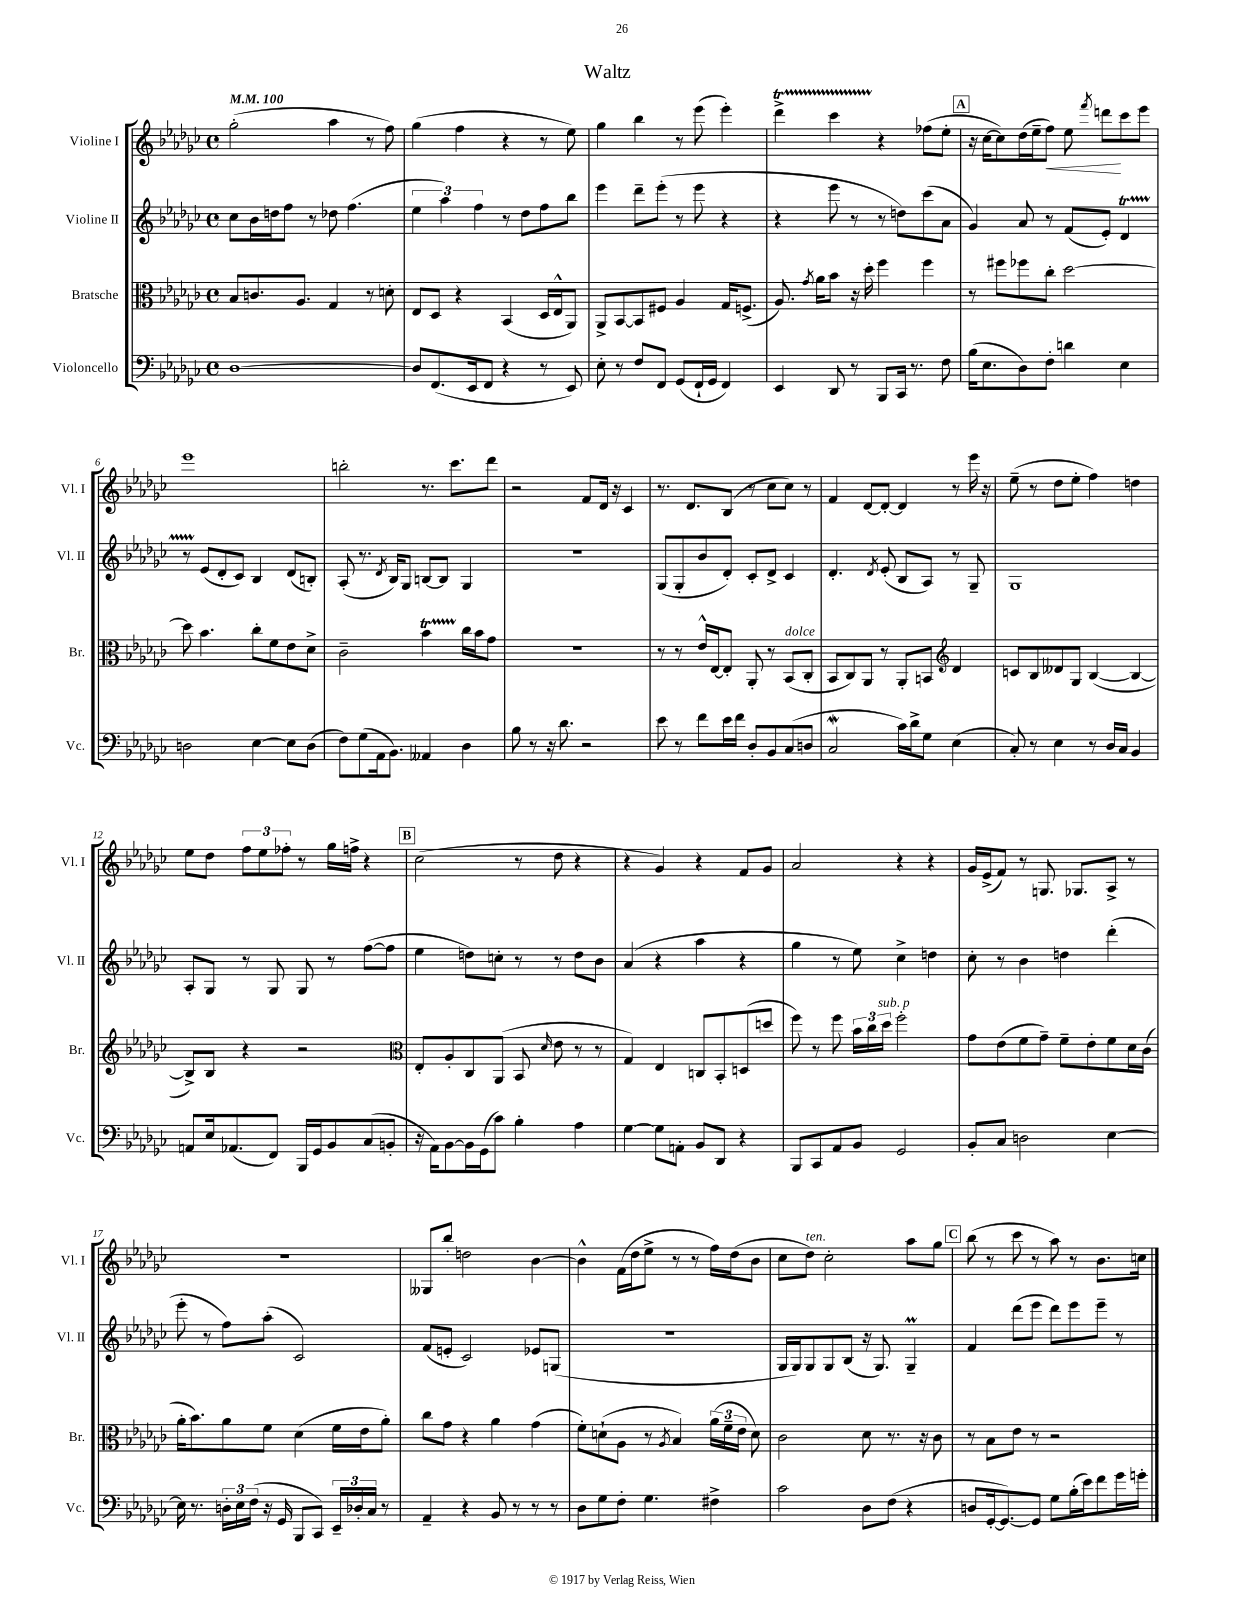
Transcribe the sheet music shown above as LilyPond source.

\header { title = "Waltz" }
<<
\new StaffGroup <<
\new Staff = "s0" \with { instrumentName = "Violine I" shortInstrumentName = "Vl. I" } {
    \clef treble \key ges \major \defaultTimeSignature \time 4/4 \tempo 4 = 100
    \autoBeamOff ges''2-.( aes''4 r8 f''8) |
    ges''4( f''4 r4 r8 ees''8) |
    ges''4 bes''4 r8 ees'''8( ees'''4-.) |
    des'''4->\startTrillSpan ces'''4 r4\stopTrillSpan fes''8[( ees''8]-. |
    \mark \markup { \box "A" } r16 ces''16[~ ces''8) des''16( ees''16-- f''8]\<) ees''8 \acciaccatura { f'''8 } d'''8[\! ces'''8 ees'''8] |
    ees'''1 |
    b''2-. r8. ces'''8.[ des'''8] |
    r2 f'8[ des'16] r16 ces'4 |
    r8. des'8.[ bes8]( r8 ces''8[ ces''8]) r8 |
    f'4 des'8[~ des'8]~-. des'4 r8 ees'''16 r16 |
    ees''8--( r8 des''8[ ees''8]-. f''4) d''4 |
    ees''8[ des''8] \tuplet 3/2 { f''8[ ees''8 fes''8]-. } r8 ges''16[ f''16]-> r4 |
    \mark \markup { \box "B" } ces''2( r8 des''8 r4 |
    r4 ges'4) r4 f'8[ ges'8] |
    aes'2 r4 r4 |
    ges'16[ ees'16->( f'8]) r8 g8. ges8.[ aes8]-> r8 |
    R1 |
    geses8[ bes''8]-. d''2 bes'4~ |
    bes'4-^ f'16[( des''16 ees''8]-> r8 r8 f''16[) des''16( bes'8] |
    ces''8[ des''8]^\markup { \italic "ten." }) ces''2-. aes''8[ ges''8] |
    \mark \markup { \box "C" } bes''8( r8 ces'''8 r8 aes''8) r8 bes'8.[ c''16] \bar "|." |
}
\new Staff = "s1" \with { instrumentName = "Violine II" shortInstrumentName = "Vl. II" } {
    \clef treble \key ges \major \defaultTimeSignature \time 4/4
    \autoBeamOff ces''8[ bes'16 d''16 f''8] r8 des''8 f''4.( |
    \tuplet 3/2 { ees''4 aes''4) f''4 } r8 des''8[ f''8 bes''8] |
    ees'''4 des'''8[-- ees'''8]-.( r8 ees'''8 r4 |
    r4 ees'''8 r8 r8 d''8[) ces'''8( aes'8] |
    \mark \markup { \box "A" } ges'4) aes'8 r8 f'8[( ees'8]-.) des'4\startTrillSpan |
    r8 ees'8[\stopTrillSpan( des'8-. ces'8]) bes4 des'8[( b8]-.) |
    aes8-.( r8. \acciaccatura { des'8 } bes16[) ges8] b8[~ b8] ges4 |
    R1 |
    ges8[( ges8-. bes'8 des'8]-.) ces'8[-. des'8]-> ces'4 |
    des'4.-. \acciaccatura { des'8 } ees'8-.( bes8[ aes8]) r8 ges8-- |
    ges1 |
    aes8[-. ges8] r8 ges8 ges8 r8 f''8[~( f''8] |
    \mark \markup { \box "B" } ees''4 d''8[) c''8]-. r8 r8 d''8[ bes'8] |
    aes'4( r4 aes''4 r4 |
    ges''4 r8 ees''8) ces''4-> d''4 |
    ces''8-. r8 bes'4 d''4 des'''4-.( |
    ees'''8-. r8 f''8[) aes''8]-.( ces'2) |
    f'8[( e'8]-. ces'2) ees'8[ g8]( |
    R1 |
    ges16[ ges16) ges8 ges8 bes8]( r16 ges8.) ges4--\prall |
    \mark \markup { \box "C" } f'4 des'''8[( ees'''8] des'''8[) ees'''8 ees'''8]-- r8 \bar "|." |
}
\new Staff = "s2" \with { instrumentName = "Bratsche" shortInstrumentName = "Br." } {
    \clef alto \key ges \major \defaultTimeSignature \time 4/4
    \autoBeamOff bes8[ c'8. aes8.] ges4 r8 d'8-. |
    ees8[ des8] r4 bes,4( des16[ ees16-^ aes,8]) |
    aes,8[-> bes,8~ bes,8 fis8] aes4 ges16[ f8.]->( |
    aes8.) \acciaccatura { ges'8 } aes'16[ bes'8] r16 des''16-. f''4 f''4 |
    \mark \markup { \box "A" } r8 fis''8[ fes''8 ces''8]-. des''2~ |
    des''8 bes'4. ces''8[-. f'8 ees'8 des'8]-> |
    ces'2-- bes'4\startTrillSpan ces''16[\stopTrillSpan bes'16 ges'8] |
    R1 |
    r8 r8 ees'16[-^ ees16~ ees8]-. aes,8-. r8 bes,8[^\markup { \italic "dolce" }( ces8]-. |
    bes,8[ ces8) aes,8] r8 aes,8[-. b,8] \clef treble des'4 |
    c'8[ bes8 deses'8 ges8] bes4~( bes4~ |
    bes8[->) bes8] r4 r2 |
    \mark \markup { \box "B" } \clef alto ees8[-. aes8-. ces8 aes,8]( bes,8 \grace { des'16 } ees'8 r8 r8 |
    ges4) ees4 c8[ bes,8-. d8( d''8] |
    f''8) r8 f''8 \tuplet 3/2 { bes'16[ ces''16 des''16]^\markup { \italic "sub. p" } } f''2-. |
    ges'8[ ees'8( f'8 ges'8]--) f'8[-- ees'8-. f'8 des'16 ces'16]( |
    aes'16[-. bes'8.) aes'8 f'8] des'4( f'16[ ees'16 aes'8]-.) |
    ces''8[ ges'8] r4 aes'4 ges'4( |
    f'8[-.) d'8-!( aes8] r8 \acciaccatura { aes8 } bes4) \tuplet 3/2 { aes'16[( f'16-- ees'16] } d'8) |
    ces'2 des'8 r8. r16 ces'8 |
    \mark \markup { \box "C" } r8 bes8[ ees'8] r8 r2 \bar "|." |
}
\new Staff = "s3" \with { instrumentName = "Violoncello" shortInstrumentName = "Vc." } {
    \clef bass \key ges \major \defaultTimeSignature \time 4/4
    \autoBeamOff des1~ |
    des8[ f,8.( ees,16 f,8] r4 r8 ees,8) |
    ees8-. r8 f8[ f,8] ges,8[( f,16-! ges,16] f,4) |
    ees,4 des,8 r8 bes,,8[ ces,16] r8. f8 |
    \mark \markup { \box "A" } bes16[( ees8. des8) f8]-. d'4 ees4 |
    d2 ees4~ ees8[ d8]( |
    f8[) ges8( aes,16 bes,8.]) aeses,4 des4 |
    bes8 r8 r16 des'8. r2 |
    ees'8 r8 f'8[ ees'16 f'16] des8[-. bes,8 ces8( d8] |
    ces2\mordent ces'16[) des'16-> ges8] ees4( |
    ces8-.) r8 ees4 r8 des16[ ces16] bes,4 |
    a,8[ ees16 aes,8.( f,8]) bes,,16[ ges,16 bes,8 ces8( b,8]-. |
    \mark \markup { \box "B" } r16 aes,16[) bes,8~ bes,16 ges,16( ces'8]) bes4-. aes4 |
    ges4~ ges8[ a,8]-. bes,8[ des,8] r4 |
    bes,,8[ ces,8 aes,8 bes,8] ges,2 |
    bes,8[-. ces8] d2 ees4~ |
    ees16 r8. \tuplet 3/2 { d16[-. ees16 f16]( } r16 ges,16 bes,,8[ ces,8]) \tuplet 3/2 { ees,16[-- des16-. ces16] } r8 |
    aes,4-- r4 bes,8 r8 r8 r8 |
    des8[ ges8 f8]-. ges4. fis4-> |
    ces'2 des8[ f8]( r4 |
    \mark \markup { \box "C" } d8[ ges,16~-. ges,8.~) ges,8] ges8[ bes16-.( ees'16) f'8 ges'16 g'16]-. \bar "|." |
}
>>
>>
